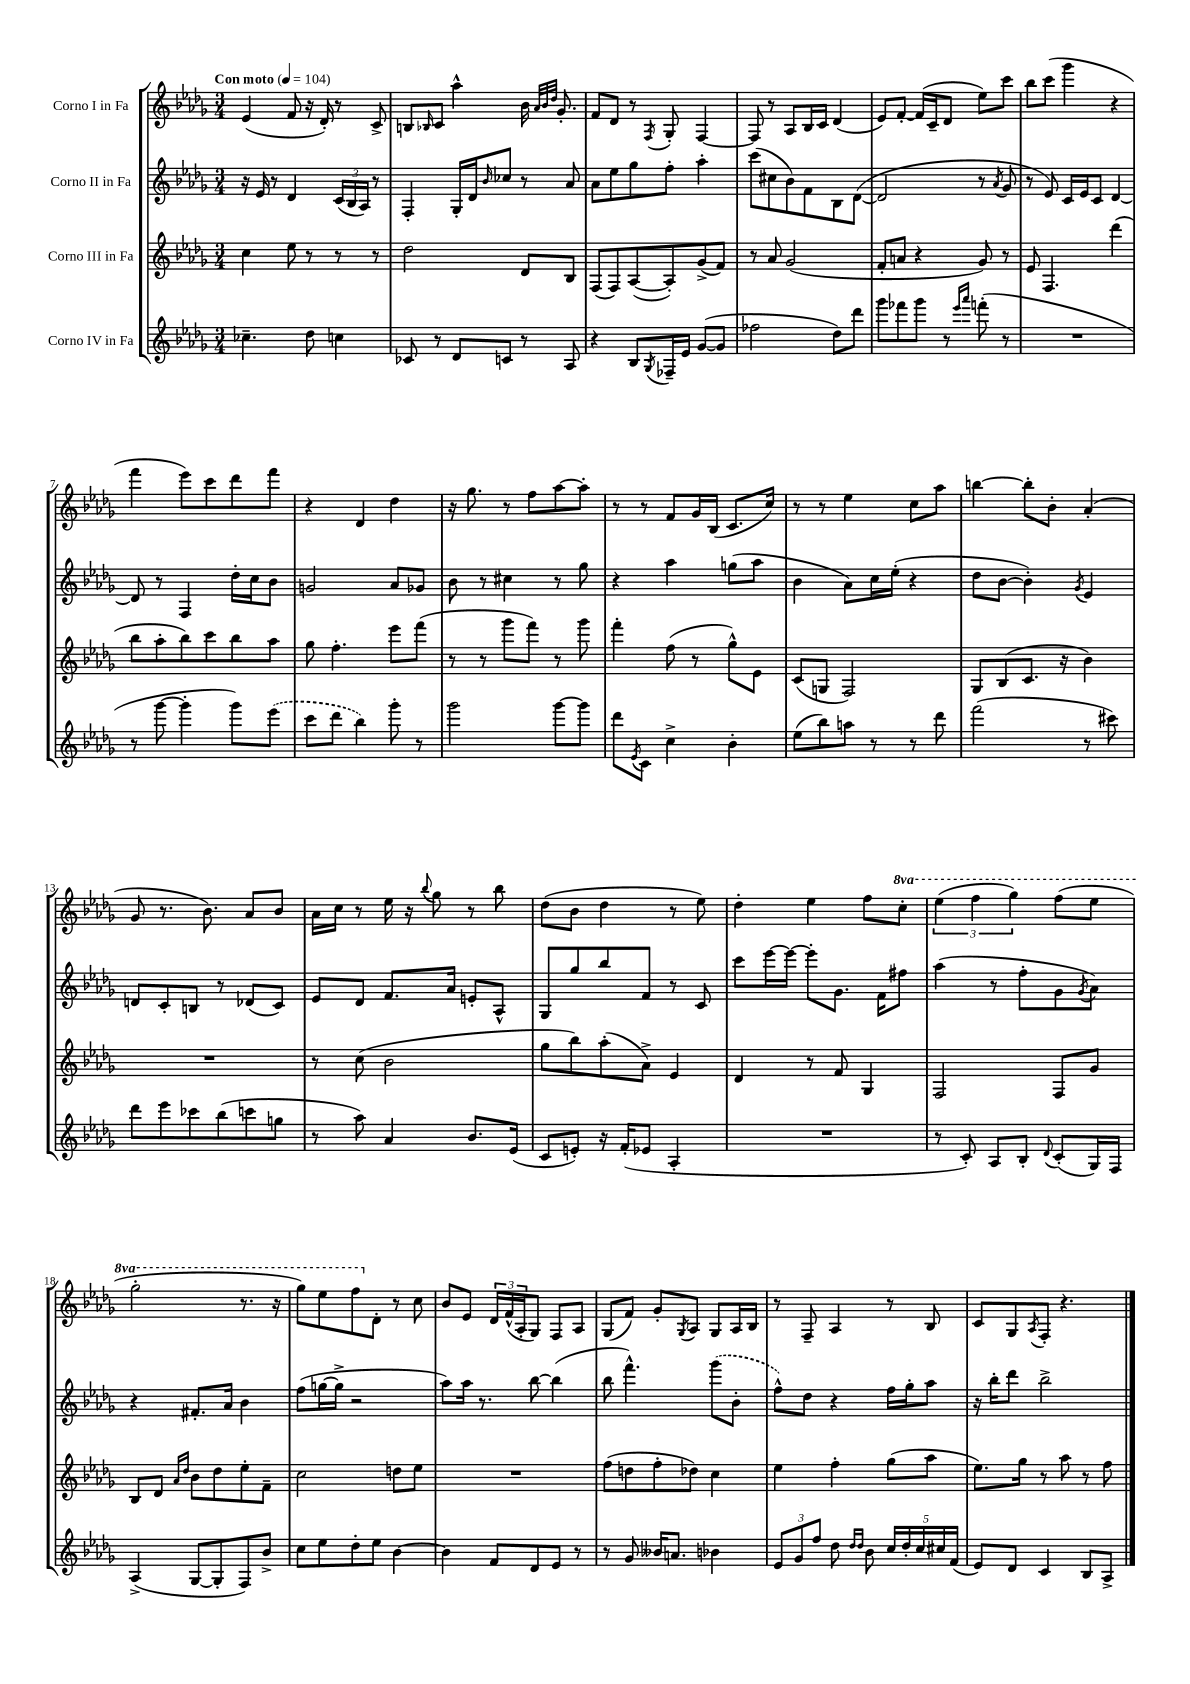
<<
\new StaffGroup <<
\new Staff = "s0" \with { instrumentName = "Corno I in Fa" } {
    \clef treble \key des \major \numericTimeSignature \time 3/4 \set Staff.ottavationMarkups = #ottavation-simple-ordinals \tempo "Con moto" 4 = 104
    ees'4( f'8 r16 des'16-.) r8 c'8-> |
    b8 \grace { bes16 } c'8 aes''4-^ bes'16 \grace { aes'32 bes'32 des''32 } ges'8.-. |
    f'8 des'8 r8 \acciaccatura { f8 } ges8-. f4~ |
    f8 r8 aes8 bes16 c'16 des'4( |
    ees'8) f'8~-. f'16( c'16-- des'8 ees''8) c'''8 |
    bes''8 c'''8( ges'''4 r4 |
    f'''4 ees'''8) c'''8 des'''8 f'''8 |
    r4 des'4 des''4 |
    r16 ges''8. r8 f''8 aes''8~ aes''8-. |
    r8 r8 f'8 ges'16 bes16( c'8. c''16) |
    r8 r8 ees''4 c''8 aes''8 |
    b''4~ b''8-. bes'8-. aes'4-.( |
    ges'8 r8. bes'8.) aes'8 bes'8 |
    aes'16 c''16 r8 ees''16 r16 \appoggiatura { bes''8 } ges''8 r8 bes''8 |
    des''8( bes'8 des''4 r8 ees''8) |
    des''4-. ees''4 f''8 \ottava #1 c'''8-. |
    \tuplet 3/2 { ees'''4( f'''4 ges'''4) } f'''8( ees'''8 |
    ges'''2-. r8. r16 |
    ges'''8) ees'''8 f'''8 \ottava #0 des'8-. r8 c''8 |
    bes'8 ees'8 \tuplet 3/2 { des'16 f'16-^( aes16-. } ges8) f8 aes8 |
    ges8( f'8) ges'8-. \acciaccatura { ges8 } aes8 ges8 aes16 bes16 |
    r8 f8-- aes4 r8 bes8 |
    c'8 ges8 \acciaccatura { aes8 } f8-. r4. \bar "|." |
}
\new Staff = "s1" \with { instrumentName = "Corno II in Fa" } {
    \clef treble \key des \major \numericTimeSignature \time 3/4
    r16 ees'16 r8 des'4 \tuplet 3/2 { c'16( bes16 aes16) } r8 |
    f4-. ges16-. des'16 \grace { bes'16 } ces''8 r8 aes'8 |
    aes'8 ees''8 ges''8 f''8-. aes''4-. |
    c'''8( cis''8 bes'8) f'8 bes8 des'8~( |
    des'2 r8 \acciaccatura { aes'8 } ges'8 |
    r8 ees'8) c'16 ees'16 c'8 des'4~ |
    des'8 r8 f4 des''16-. c''16 bes'8 |
    g'2 aes'8 ges'8 |
    bes'8 r8 cis''4 r8 ges''8 |
    r4 aes''4 g''8( aes''8 |
    bes'4 aes'8) c''16 ees''16-.( r4 |
    des''8 bes'8~ bes'4-.) \acciaccatura { ges'8 } ees'4 |
    d'8 c'8-. b8 r8 des'8( c'8) |
    ees'8 des'8 f'8. aes'16 e'8-. aes8-^ |
    ges8 ges''8 bes''8 f'8 r8 c'8 |
    c'''8 ees'''16~ ees'''16~ ees'''8-. ges'8. f'16 fis''8 |
    aes''4( r8 f''8-. ges'8 \acciaccatura { ges'8 } aes'8) |
    r4 fis'8.-. aes'16 bes'4 |
    f''8( g''16~ g''16-> r2 |
    aes''8) aes''16 r8. bes''8~ bes''4( |
    bes''8 f'''4.-^) \once \slurDashed ges'''8( bes'8-. |
    f''8-^) des''8 r4 f''16 ges''16-. aes''8 |
    r16 bes''16-. des'''8 bes''2-> \bar "|." |
}
\new Staff = "s2" \with { instrumentName = "Corno III in Fa" } {
    \clef treble \key des \major \numericTimeSignature \time 3/4
    c''4 ees''8 r8 r8 r8 |
    des''2 des'8 bes8 |
    f8( f8) aes8~( aes8-.) ges'8->( f'8) |
    r8 aes'8 ges'2( |
    f'8-. a'8 r4 ges'8) r8 |
    ees'8 f4. des'''4( |
    bes''8 aes''8-. bes''8) c'''8 bes''8 aes''8 |
    ges''8 f''4.-. ees'''8 f'''8( |
    r8 r8 ges'''8 f'''8) r8 ges'''8 |
    f'''4-. f''8( r8 ges''8-^) ees'8 |
    c'8( g8 f2) |
    ges8 bes8( c'8. r16 bes'4) |
    R2. |
    r8 c''8( bes'2 |
    ges''8 bes''8) aes''8-.( aes'8->) ees'4 |
    des'4 r8 f'8 ges4 |
    f2 f8 ges'8 |
    bes8 des'8 \grace { aes'16 des''16 } bes'8 des''8 ees''8-. f'8-- |
    c''2 d''8 ees''8 |
    R2. |
    f''8( d''8 f''8-. des''8) c''4 |
    ees''4 f''4-. ges''8( aes''8 |
    ees''8.) ges''16 r8 aes''8 r8 f''8 \bar "|." |
}
\new Staff = "s3" \with { instrumentName = "Corno IV in Fa" } {
    \clef treble \key des \major \numericTimeSignature \time 3/4
    ces''4.-- des''8 c''4 |
    ces'8 r8 des'8 c'8 r8 aes8 |
    r4 bes8 \acciaccatura { ges8 } fes16-- ees'16 ges'8~( ges'8 |
    fes''2 des''8) des'''8 |
    ges'''8 fes'''8 ges'''8 r8 \grace { ees'''16 aes'''16 } f'''8-.( r8 |
    R2. |
    r8 ges'''8~ ges'''4-. ges'''8) \once \slurDashed ees'''8( |
    c'''8 des'''8 bes''4) ges'''8-. r8 |
    ges'''2 ges'''8~ ges'''8 |
    des'''8 \acciaccatura { ees'8 } c'8 c''4-> bes'4-. |
    ees''8( bes''8) a''8 r8 r8 des'''8 |
    f'''2( r8 cis'''8) |
    des'''8 ees'''8 ces'''8 bes''8( c'''8 g''8 |
    r8 aes''8) aes'4 bes'8. ees'16( |
    c'8 e'8-.) r16 f'16-.( ees'8 aes4-. |
    R2. |
    r8 c'8-.) aes8 bes8-. \appoggiatura { des'8 } c'8-.( ges16) f16 |
    aes4->( ges8~ ges8-. f8) bes'8-> |
    c''8 ees''8 des''8-. ees''8 bes'4~ |
    bes'4 f'8 des'8 ees'8 r8 |
    r8 ges'8 beses'16 a'8. bes'4 |
    \tuplet 3/2 { ees'8 ges'8 f''8 } des''8 \grace { des''16 des''16 } bes'8 \tuplet 5/4 { c''16 des''16-. c''16 cis''16 f'16( } |
    ees'8) des'8 c'4 bes8 aes8-> \bar "|." |
}
>>
>>
